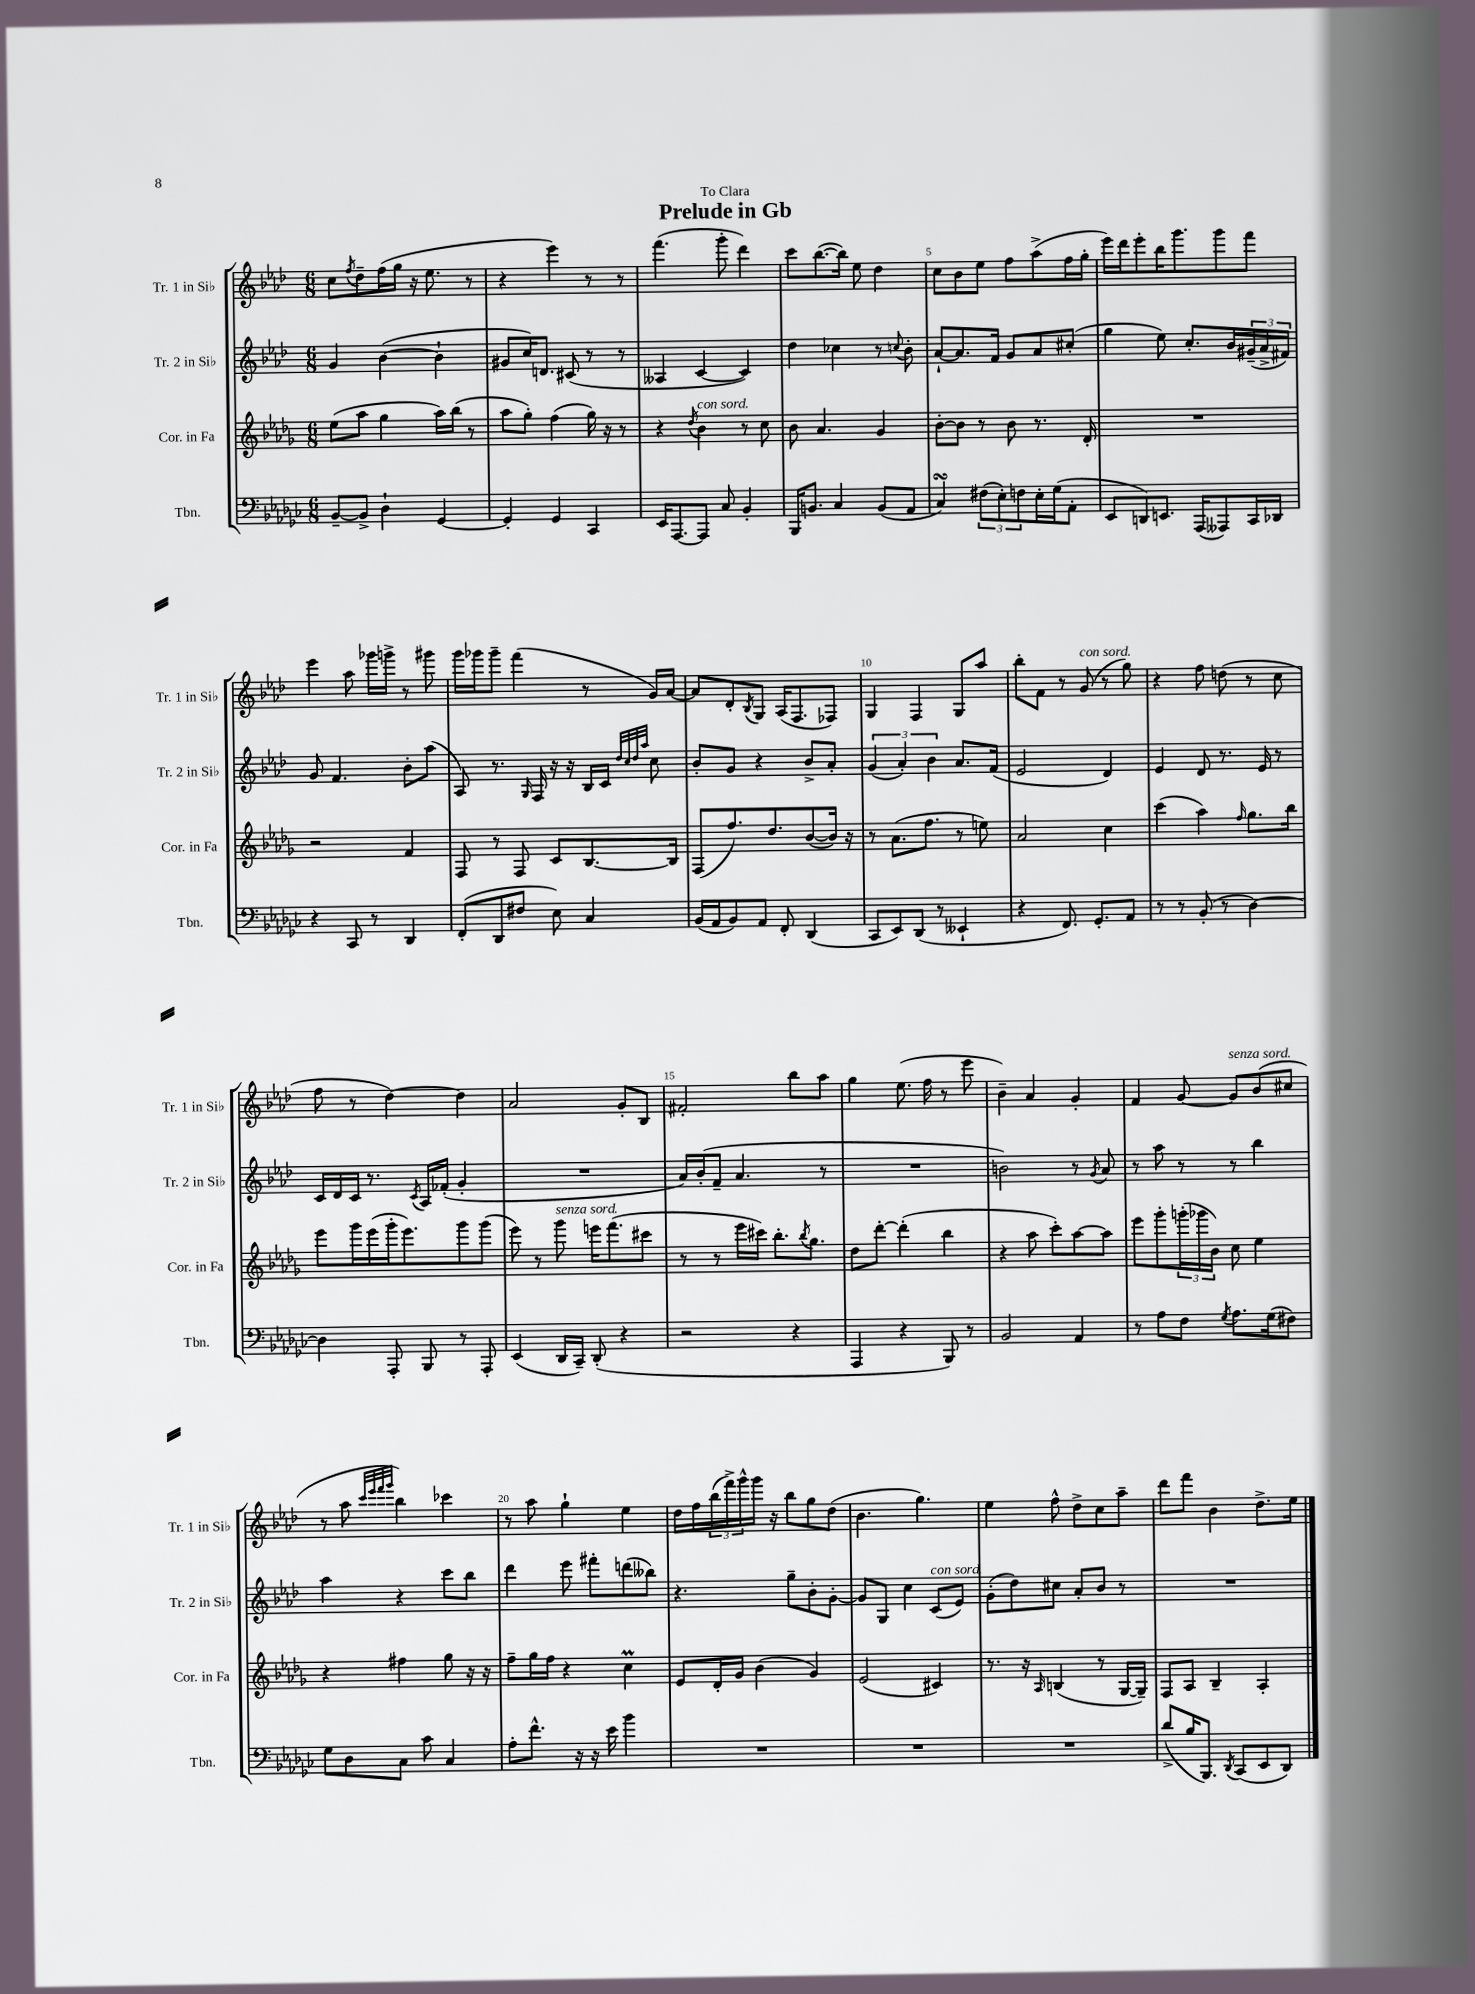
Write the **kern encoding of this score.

**kern	**kern	**kern	**kern
*part4	*part3	*part2	*part1
*staff4	*staff3	*staff2	*staff1
*I"Tbn.	*I"Cor. in Fa	*I"Tr. 2 in Si♭	*I"Tr. 1 in Si♭
*I'Tbn.	*I'Cor. in Fa	*I'Tr. 2 in Si♭	*I'Tr. 1 in Si♭
*clefF4	*clefG2	*clefG2	*clefG2
*k[b-e-a-d-g-c-]	*k[b-e-a-d-g-]	*k[b-e-a-d-]	*k[b-e-a-d-]
*M6/8	*M6/8	*M6/8	*M6/8
=1	=1	=1	=1
[8BB-~/L	(8ee-\L	4g/	8cc\L
.	.	.	8qff/
8BB-^/J]	8aa-\J	.	8dd-~\
4D-`\	4gg-\	([4b-\	(16ff\L
.	.	.	16gg\JJ
.	.	.	16r
.	.	.	8.ee-\
[4GG-/	16aa-\LL)	4b-`\]	.
.	(16bb-\JJ	.	.
.	8r	.	8r
=2	=2	=2	=2
4GG-'/]	8aa-\L	8g#X/L	4r
.	8gg-'\J)	16cc/K)	.
.	.	8.dn/J	.
4GG-/	(4ff\	.	4eee-\)
.	.	(8c#X/	.
4CC-/	16gg-\)	8r	8r
.	16r	.	.
.	8r	8r	8r
=3	=3	=3	=3
16EE-/KL	4r	4A--X/	(4.fff\
[8.AAA-/	.	.	.
.	8qdd-/	.	.
!	!LO:TX:a:i:t=con sord.	!	!
8AAA-/J]	4b-\	[4c/	.
8C-/	.	.	8ggg'\
4BB-'/	8r	4c/])	4ddd-\)
.	8cc\	.	.
=4	=4	=4	=4
16BBB-/KL	8b-\	4dd-\	8ccc\L
8.BBn/J	.	.	.
.	4.a-/	.	([8.bb-\
4C-/	.	4cc-X\	.
.	.	.	16bb-\Jk])
.	.	.	8ee-\
(8BB/L	4g-/	8r	4dd-\
.	.	8qqccn/	.
8AA-/J	.	8b-'\	.
=5	=5	=5	=5
4C-sSSs/)	[8b-'\L	[8a-`/L	8cc\L
.	8b-\J]	8.a-/]	8b-\
(12F#X\L	8r	.	8ee-\J
.	.	16f/Jk	.
12E-'\)	.	.	.
.	8b-\	8g/L	8ff\L
12Fn\	.	.	.
16E-'\L	8.r	8a-/	(8aa-^\
(16G-\J	.	.	.
8AA-'\J	.	(8cc#X'/J	16ff\L
.	16d-'/	.	16gg'\JJ
=6	=6	=6	=6
8EE-/L	2.r	4gg\	16eee-\LL)
.	.	.	16ddd-\J
8DDn/)	.	.	8eee-'\
8.EEn/J	.	8ee-\)	16bb-\K
.	.	.	8.ggg\
.	.	8.cc'/L	.
(16AAA-/KL	.	.	.
8AAA--X/)	.	.	8ggg\
.	.	16b-/L	.
16CC-/L	.	(24g#X~/	8fff\J
.	.	24a-^/	.
16DD-X/JJ	.	.	.
.	.	24f#X/JJ)	.
!!LO:LB:g=z
=7	=7	=7	=7
4r	2r	8g/	4eee-\
.	.	4.f/	.
8CC-/	.	.	8aa-\
8r	.	.	16ggg-X\LL
.	.	.	16gggn^\JJ
4DD-/	4f/	8b-'\L	8r
.	.	(8aa-\J	8ggg#X\
=8	=8	=8	=8
(8FF'/L	8F/	8A-/)	16ggg\LL
.	.	.	16ggg-X\J
8DD-/	8r	8.r	8ggg-~\J
8F#X/J	8F/	.	(4fff\
.	.	16qqG/	.
.	.	16F/	.
8E-\)	8c/L	16r	.
.	.	16r	.
4C-/	[8.B-/	16B-/LL	8r
.	.	16c/JJ	.
.	.	32qqdd-/LLL	.
.	.	32qqcc/	.
.	.	32qqdd-/	.
.	.	32qqaa-/JJJ	.
.	.	8cc\	16g/LL)
.	16B-/Jk]	.	[16a-/JJ
=9	=9	=9	=9
(16BB-/LL	(8F/L	8b-'/L	8a-/L]
16AA-/J	.	.	.
8BB-/)	8.ff/)	8g/J	8d-'/
.	.	.	8qB-/
8AA-/J	.	4r	8G/J
.	8.dd-/	.	.
8FF'/	.	.	(16A-/KL
.	.	.	8.F/
(4DD-/	([8b-/	8b-^/L	.
.	16b-/Jk])	8a-'/J	8F-X/J)
.	16r	.	.
=10	=10	=10	=10
8CC-/L	8r	(6g/	4G/
8EE-/)	(8.a-\L	.	.
.	.	6a-'/)	.
(8DD-/J	.	.	4F/
.	8.ff\J	.	.
.	.	6b-\	.
8r	.	.	.
4EE--X`/	8r	8.a-/L	8G/L
.	8een\)	.	8aa-/J
.	.	(16f/Jk	.
=11	=11	=11	=11
4r	2a-/	2e-/	8bb-'\L
.	.	.	8f\J
8.FF/)	.	.	8r
!	!	!	!LO:TX:a:i:t=con sord.
.	.	.	(8g/
8.GG-'/L	.	.	.
.	4cc\	4d-/)	8r
8AA-/J	.	.	8gg\)
=12	=12	=12	=12
8r	(4ccc\	4e-/	4r
8r	.	.	.
(8BB-'/	4aa-\)	8d-/	8ff\
8r	.	8.r	(8ddn\
.	16qqff/	.	.
[4D-\)	8.gg-\L	.	8r
.	.	16e-/	.
.	.	8r	8cc\
.	16bb-\Jk	.	.
!!LO:LB:g=z
=13	=13	=13	=13
4D-\]	8eee-\L	16c/LL	8ff\
.	.	16d-/	.
.	16ggg-\L	16c/JJ	8r
.	(16eee-\	8.r	.
8AAA-'/	16ggg-'\J	.	[4dd-\)
.	8.eee-\)	.	.
.	.	8qc/	.
8BBB-/	.	16A-/LL	.
.	.	(16f-X'/JJ	.
8r	8ggg-\	4g'/	4dd-\]
8AAA-'/	(8ggg-\J	.	.
=14	=14	=14	=14
(4EE-/	8eee-\)	2.r	2a-/
.	8r	.	.
!	!LO:TX:a:i:t=senza sord.	!	!
16DD-/LL	8ggg-\	.	.
16CC-~/JJ)	.	.	.
(8DD-'/	16eeen\KL	.	.
.	(8.fff\	.	.
4r	.	.	8g'/L
.	8ccc#X\J	.	8B-/J
=15	=15	=15	=15
2r	8r	16a-/LL)	2f#X'/
.	.	(16b-'/J	.
.	8r	8f~/J	.
.	16eee-\LL	4.a-/	.
.	16ccc#X\JJ)	.	.
.	8.bb-'\L	.	.
4r	.	.	8bb-\L
.	8qbb-/	.	.
.	8.gg-\J	.	.
.	.	8r	8aa-\J
=16	=16	=16	=16
4AAA-/	8dd-\L	2.r	4gg\
.	[8ddd-'\J	.	.
4r	(4ddd-'\]	.	(8.ee-\
.	.	.	16ff\
8BBB-/)	4bb-\	.	8r
8r	.	.	8eee-\
=17	=17	=17	=17
2BB-/	4r	2bn\)	4b-~\)
.	8aa-\	.	4a-/
.	8ccc'\L)	.	.
4AA-/	[8aa-\	8r	4g'/
.	.	8qg/	.
.	8aa-\J]	8a-/	.
=18	=18	=18	=18
8r	8eee-\L	8r	4f/
8A-\L	8ggg-'\	8aa-\	.
8F\J	(24gggn'\L	8r	[8g/
.	24ggg-X\	.	.
.	24b-\JJ)	.	.
8qG-/	.	.	.
!	!	!	!LO:TX:a:i:t=senza sord.
8.A-\L	8cc\	8r	8g/L]
.	4ee-\	4bb-\	(8b-/
(16G-\k	.	.	.
8F#X\J)	.	.	8cc#X/J
!!LO:LB:g=z
=19	=19	=19	=19
8G-\L	4r	4aa-\	8r
8D-\	.	.	8aa-\
.	.	.	32qqccc/LLL
.	.	.	32qqeee-/
.	.	.	32qqfff/
.	.	.	32qqggg/JJJ
8C-\J	4ff#X\	4r	4bb-\)
8c-\	.	.	.
4C-/	8gg-\	8ccc\L	4ccc-X\
.	16r	8bb-\J	.
.	16r	.	.
=20	=20	=20	=20
8A-'\L	8ff~\L	4ddd-\	8r
8.f^^\J	16gg-\L	.	8aa-\
.	16ff\JJ	.	.
.	4r	8eee-\	4gg`\
16r	.	.	.
16r	.	8fff#X'\L	.
16e-\	.	.	.
4b-\	4ccm\	(8dddn\	4ee-\
.	.	8bb--X\J)	.
=21	=21	=21	=21
2.r	8e-/L	4.r	16dd-\LL
.	.	.	16ff\
.	16d-'/L	.	(24bb-\
.	.	.	24fff^\)
.	16g-/JJ	.	.
.	.	.	24ggg^^\
.	(4b-\	.	16ggg\JJ
.	.	.	16r
.	.	8gg~\L	8bb-\L
.	4g-/)	8b-'\	8gg\
.	.	[8g'\J	(8dd-\J
=22	=22	=22	=22
2.r	(2e-/	8g/L]	4.b-\
.	.	8G/J	.
.	.	4cc\	.
.	.	.	4.gg\)
!	!	!LO:TX:a:i:t=con sord.	!
.	4c#X/)	(8c/L	.
.	.	8e-/J)	.
=23	=23	=23	=23
2.r	8.r	(8g'\L	4ee-\
.	.	8dd-\)	.
.	16r	.	.
.	16qqA-/	.	.
.	(4Bn/	8cc#X\J	8ff^^\
.	.	8a-'/L	8dd-^\L
.	8r	8b-/J	8cc\
.	[16G-/LL	8r	8aa-~\J
.	16G-~/JJ])	.	.
=24	=24	=24	=24
(8d-^/L	8F/L	2.r	8ddd-\L
16B-/K	8A-/J	.	8fff\J
8.BBB-/J)	.	.	.
.	4B-~/	.	4b-\
8qDD-/	.	.	.
(8CC-/L	.	.	.
8EE-/	4A-'/	.	8.dd-^\L
8DD-/J)	.	.	.
.	.	.	16ee-\Jk
==	==	==	==
*-	*-	*-	*-
